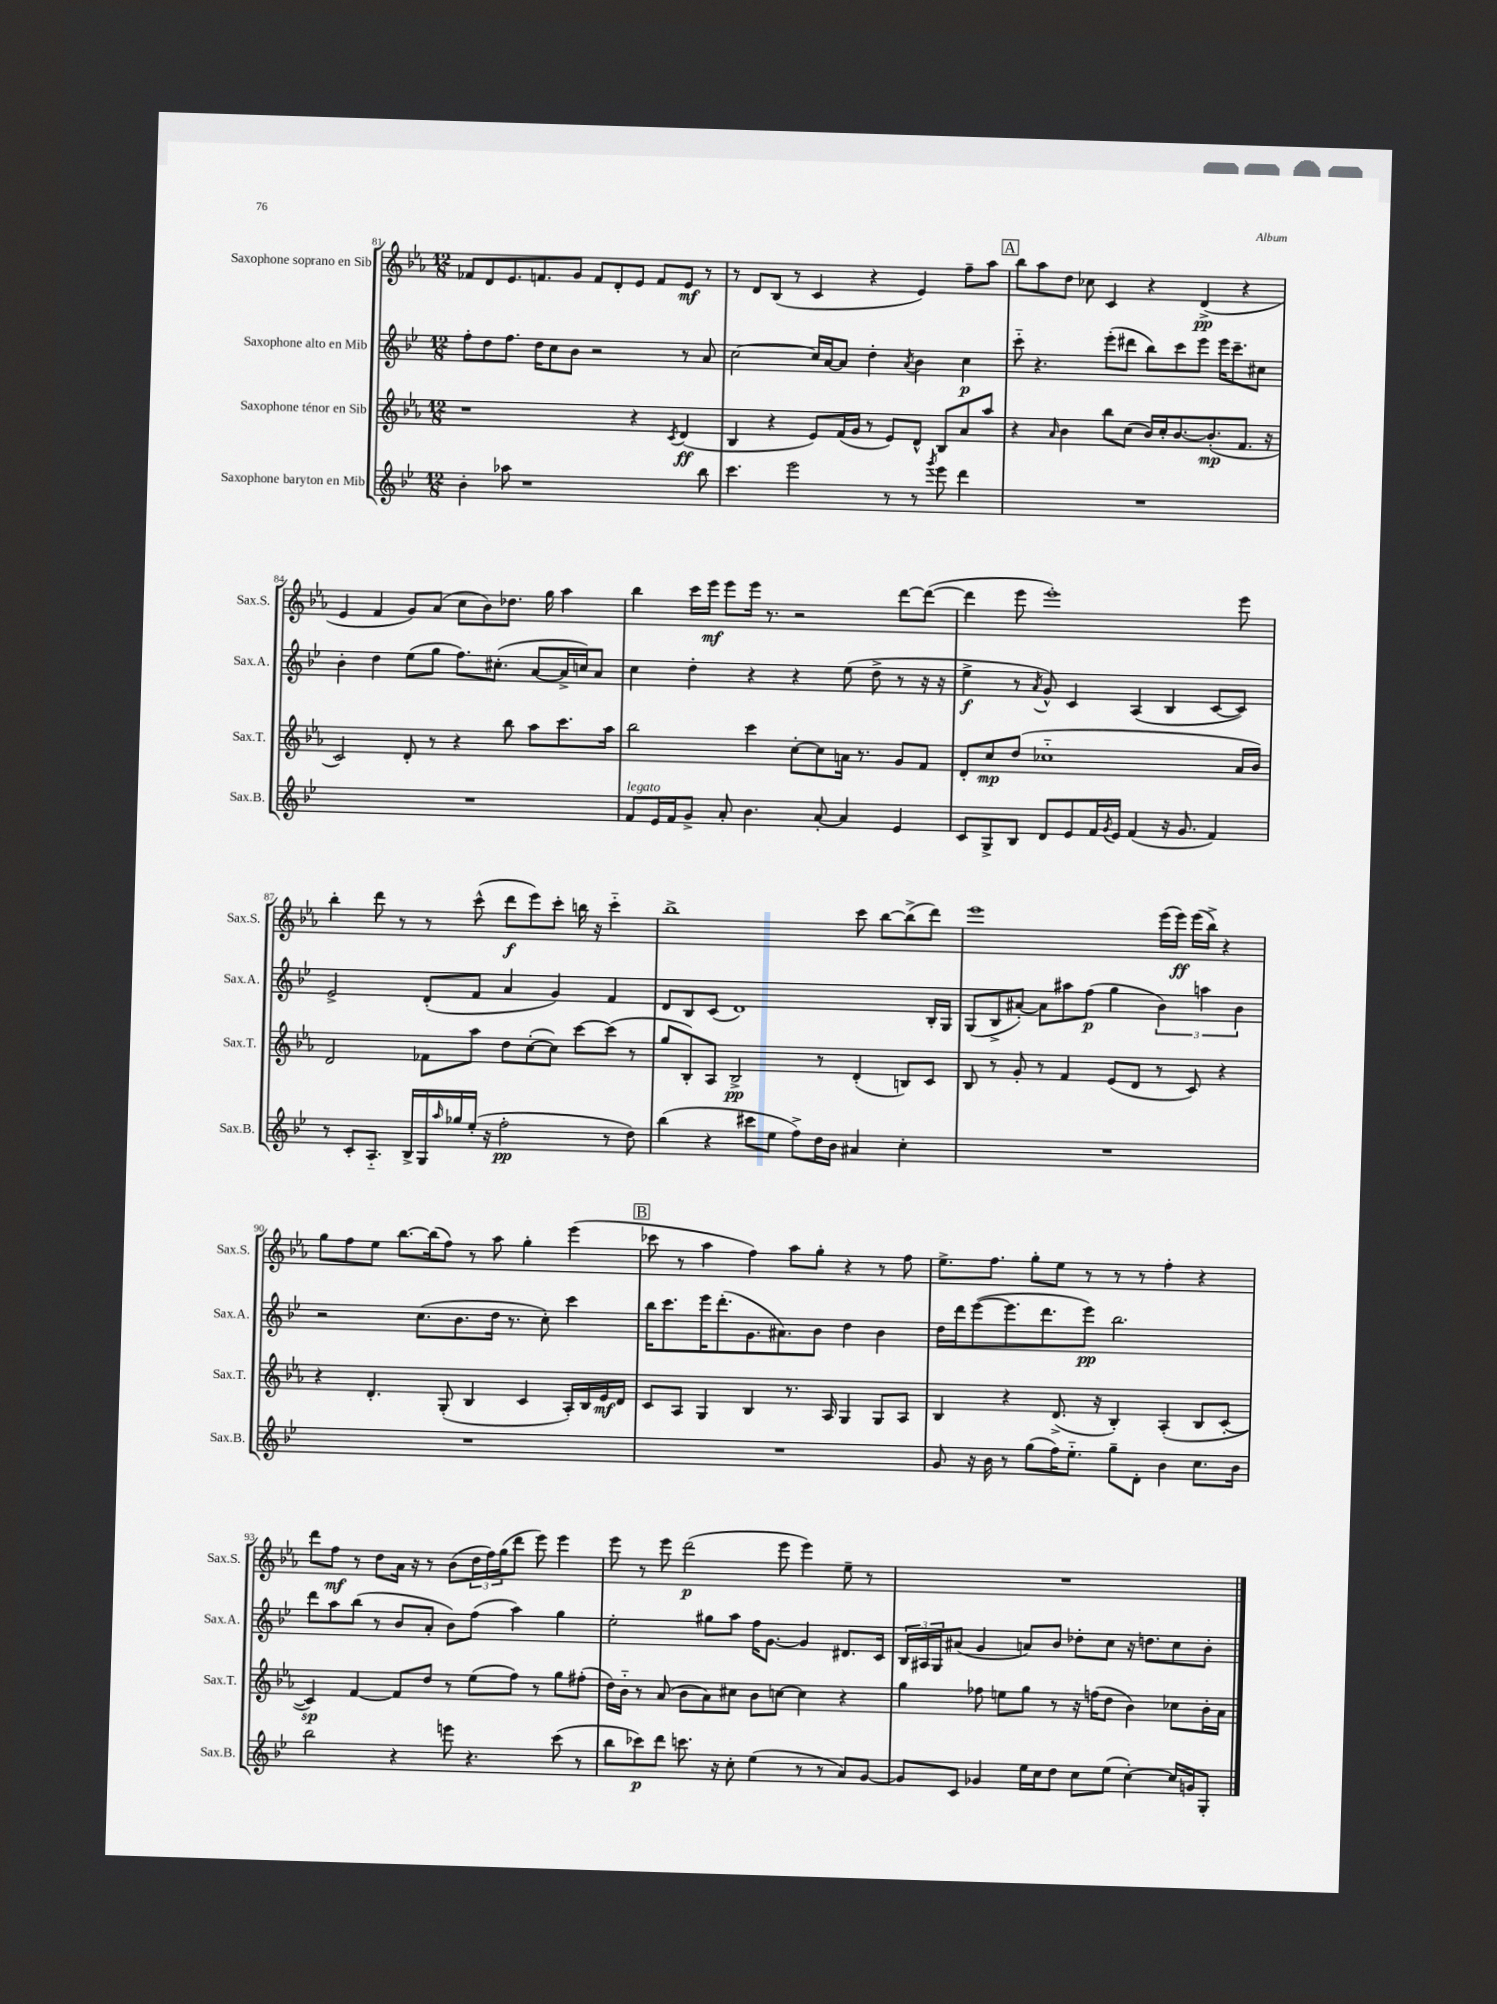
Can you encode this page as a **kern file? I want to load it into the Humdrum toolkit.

**kern	**kern	**kern	**kern
*staff4	*staff3	*staff2	*staff1
*clefG2	*clefG2	*clefG2	*clefG2
*k[b-e-]	*k[b-e-a-]	*k[b-e-]	*k[b-e-a-]
*M12/8	*M12/8	*M12/8	*M12/8
4b-'\	1r	8ff'\L	8f-/L
.	.	8dd\	8d/
8aa-\	.	8.ff\J	8.e-/
1r	.	.	.
.	.	16dd\LK	8.f/
.	.	8cc\	.
.	.	8b-\J	8g/J
.	.	2r	8f/L
.	.	.	8d'/
.	4r	.	8e-/J
.	.	.	8f/L
.	8qc/	.	.
.	(4d/	8r	8e-/J
8bb-\	.	8a/	8r
=	=	=	=
4.ccc\	4B-/	[2cc\	8r
.	.	.	8d/L
.	4r	.	(8B-/J
2eee-\	.	.	8r
.	8e-/L)	16cc/]LL	4c/
.	.	[16a/J	.
.	(16f/L	8a/]J	.
.	16g/JJ	.	.
.	8r	4dd'\	4r
8r	8e-/L)	.	.
.	.	8qa/	.
8r	8d^^/J	4b-\	4e-/)
8qggg/	.	.	.
8eee-\	8B-/L	.	.
4ddd\	8a-/	4cc\	8ff~\L
.	8aa-/J	.	8aa-\J
=	=	=	=
1.r	4r	8ccc'~\	8bb-\L
.	.	4.r	8aa-\
.	16qqa-/	.	.
.	4b-\	.	8dd\J
.	.	.	8cc-\
.	8bb-\L	(8eee-'\L	4c/
.	(8cc\J	8ddd#\J	.
.	16b-/LL)	8bb-\L)	4r
.	16cc'/J	.	.
.	[8.b-/	8ccc\	.
.	.	8eee-\J	(4d^/
.	(8.b-'/]	.	.
.	.	16eee-\LK	.
.	.	8.ccc~\	.
.	8.f/J	.	4r
.	.	8cc#\J	.
.	16r	.	.
=	=	=	=
1.r	2c/)	4b-'\	4e-/
.	.	4dd\	4f/
.	8d'/	(8ee-\L	8g/L)
.	8r	8gg\J	(8a-/J
.	4r	8.ff\L)	8cc\L
.	.	.	8b-\)
.	.	(8.cc#'\J	.
.	8bb-\	.	8.dd-\J
.	8aa-\L	[8a/L	.
.	.	.	16gg\
.	8.ccc\	16a^/]L	4aa-\
.	.	16cc/J)	.
.	.	8a/J	.
.	16aa-\Jk	.	.
=	=	=	=
8f/L	2bb-\	4cc\	4bb-\
16e-/L	.	.	.
16f/J	.	.	.
8g^/J	.	4dd'\	16ccc\LL
.	.	.	16eee-\JJ
8a'/	.	.	8eee-\L
4.b-\	4ccc\	4r	16eee-\Jk
.	.	.	8.r
.	[8cc'\L	4r	2r
[8a'/	8cc\]	.	.
4a/]	16a\Jk	(8ee-\	.
.	8.r	.	.
.	.	8dd^\	.
4e-/	8g/L	8r	[8ddd\L
.	8f/J	16r	(8ddd\_J
.	.	16r	.
=	=	=	=
8c/L	8d'/L	4ee-^\	4ddd\]
8G^/	8cc/	.	.
8B-/J	(8dd/J	8r	8eee-\
.	.	8qa/	.
8d/L	1cc-'~	8g^^/)	1eee-')
8e-/	.	4c/	.
16f/L	.	.	.
8qg/	.	.	.
16e-/JJ	.	.	.
(4f/	.	(4A/	.
16r	.	4B-/	.
8.g/	.	.	.
4f/)	.	[8c/L	.
.	16a-/LL	8c/]J)	8eee-\
.	16b-/JJ)	.	.
=	=	=	=
8r	2d/	2e-^/	4bb-'\
8c'/L	.	.	.
8.A'~/J	.	.	8ddd\
.	.	.	8r
16B-^/LL	.	.	.
16G/	8f-\L	(8d'/L	8r
16qqaa/	.	.	.
16gg-/	.	.	.
(16ee-'/JJ	8aa-\J	8f/J	(8ccc^^\
16r	.	.	.
2ff'\	8dd\L	4a/	8ddd\L
.	([8cc'\	.	8eee-\)
.	8cc\]J)	4g/)	8ccc'\J
.	[8ccc\L	.	16bb\
.	.	.	16r
8r	(8ccc\]J	4f/	4ccc'~\
8dd\)	8r	.	.
=	=	=	=
(4bb-\	8gg/L	8d/L	1bb-^
.	8B-'/)	8B-/	.
4r	8A-/J	(8c/J	.
.	2B-^/	1d)	.
8ccc#\L	.	.	.
8ee-\J	.	.	.
8ff^\L)	.	.	.
16dd\L	8r	.	.
16b-\JJ	.	.	.
4a#/	(4d'/	.	8ccc\
.	.	.	[8bb-\L
4cc'\	8B/L)	.	(8bb-^\]
.	8c/J	16B-'/LL	8ddd\J)
.	.	16G/JJ	.
=	=	=	=
1.r	8B-/	(8G/L	1eee-
.	8r	8B-^/	.
.	8g'/	[8a#'/J)	.
.	8r	8a#\]L	.
.	4f/	8aa#\	.
.	.	(8ff\J	.
.	(8e-/L	4gg\	.
.	8d/J	.	.
.	8r	6b-\)	(16eee-\LL
.	.	.	16eee-\JJ)
.	8c/)	.	(16eee-\LL
.	.	6aa\	.
.	.	.	16bb-^\JJ)
.	4r	.	4r
.	.	6b-\	.
=	=	=	=
1.r	4r	2r	8gg\L
.	.	.	8ff\
.	4.d'/	.	8ee-\J
.	.	.	[8.bb-\L
.	.	(8.cc\L	.
.	.	.	(16bb-\]k
.	(8G'/	.	8ff\J)
.	.	8.b-\	.
.	4B-/	.	8r
.	.	16dd\Jk	8aa-\
.	.	8.r	.
.	4c/	.	4gg'\
.	.	8cc'\)	.
.	16A-'/LL)	4ccc\	(4eee-\
.	16B-/	.	.
.	16e-/	.	.
.	16d/JJ	.	.
=	=	=	=
1.r	8c/L	16bb-\LK	8ccc-\
.	.	8.ccc\	.
.	8A-/J	.	8r
.	4G/	16eee-\K	4aa-\
.	.	(8.ddd'\	.
.	4B-/	8.g\	4ff\)
.	.	8.a#\)	.
.	8.r	.	8aa-\L
.	.	8b-\J	8gg'\J
.	16A-/	.	.
.	4G/	4dd\	4r
.	8G/L	4b-\	8r
.	8A-/J	.	8ff\
=	=	=	=
8g/	4B-/	16dd\LL	8.ee-^\L
.	.	16ddd\J	.
16r	.	([8eee-\	.
16b-\	.	.	8.ff\J
8r	4r	8.eee-\]	.
(8gg\L	.	.	8gg'\L
.	.	8.ddd\	.
16ff\K)	(8.d^/	.	8ee-\J
8.ee-'~\J	.	.	.
.	.	8eee-\J)	8r
.	16r	.	.
8gg~\L	4B-'/)	2.bb-\	8r
8d'\J	.	.	8r
4b-\	(4A-'/	.	4ff'\
8.cc\L	8B-/L	.	4r
.	[8c'/J	.	.
16b-\Jk	.	.	.
=	=	=	=
2bb-\	4c/])	8ddd\L	8ddd\L
.	.	8aa\	8ff\J
.	[4f/	(8bb-\J	8r
.	.	8r	8dd\L
4r	8f/]L	8b-/L	16a-\Jk
.	.	.	16r
.	8dd/J	8a'/J	8r
8eee\	8r	8b-\L)	(8b-\L
4.r	(8ee-\L	(8ff\J	24dd\L
.	.	.	24ff\)
.	.	.	(24gg\J
.	8ff\J)	4aa\)	8ddd\J
.	8r	.	8eee-\)
(8ccc\	8gg\L	4gg\	4eee-\
8r	(8ff#'\J	.	.
=	=	=	=
8bb-\L	16dd\LL)	2ee-'\	8eee-\
.	16b-'~\JJ	.	.
8ccc-\)	8r	.	8r
8ddd\J	(8a-/	.	8eee-\
8.ccc\	8b-\L	.	(2ddd\
.	8a-\)	8gg#\L	.
16r	.	.	.
8cc'\	8cc#\J	8aa\J	.
(4ee-\	8b-\L	16ff\LK	.
.	.	[8.g\J	.
.	[8cc\J	.	8eee-\
8r	4cc\]	4g/]	4eee-\)
8r	.	.	.
8a/L)	4r	8.d#/L	8ee-~\
[8g/J	.	.	8r
.	.	16c/Jk	.
=	=	=	=
8g/]L	4gg\	24B-/LL	1.r
.	.	24A#/	.
.	.	24G/J	.
8c/J	.	(8a#/J	.
4g-/	8ff-\	4g/	.
.	8ee\L	.	.
16ee-\LL	8gg\J	8a/L)	.
16cc\J	.	.	.
8dd\J	8r	8b-/J	.
8cc\L	16r	8dd-'\L	.
.	(16ff\LK	.	.
(8ee-\J	8dd\J	8cc\J	.
[4cc'\)	4b-\)	16r	.
.	.	8.dd\L	.
16cc/]LL	8cc-\L	8cc\	.
16g/J	.	.	.
8G'/J	16b-'\L	8b-'\J	.
.	16a-\JJ	.	.
==	==	==	==
*-	*-	*-	*-
